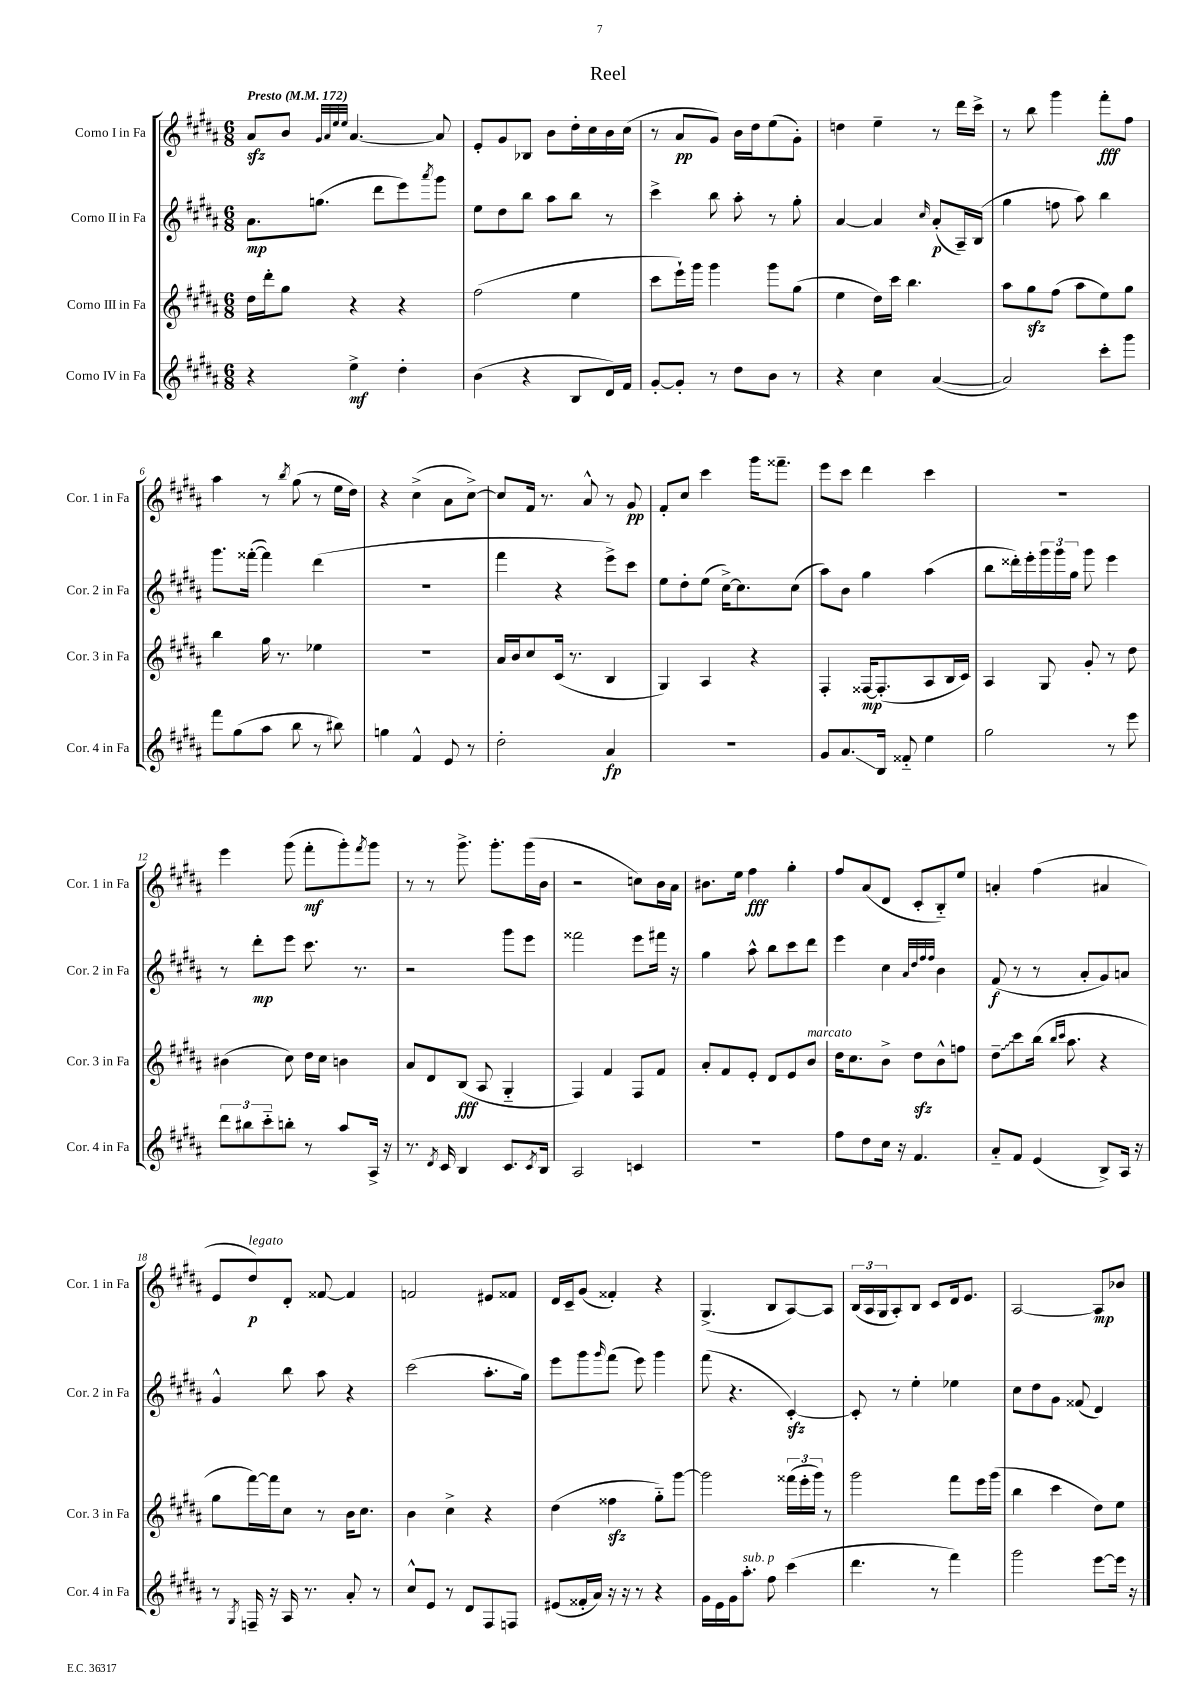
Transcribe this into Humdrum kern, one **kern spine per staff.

**kern	**kern	**kern	**kern
*staff4	*staff3	*staff2	*staff1
*clefG2	*clefG2	*clefG2	*clefG2
*k[f#c#g#d#a#]	*k[f#c#g#d#a#]	*k[f#c#g#d#a#]	*k[f#c#g#d#a#]
*M6/8	*M6/8	*M6/8	*M6/8
*MM172	*MM172	*MM172	*MM172
4r	16dd#	8.a#	8a#
.	16ddd#'	.	.
.	8gg#	.	8b
.	.	(8.gg	.
.	.	.	32qqg#
.	.	.	32qqa#
.	.	.	32qqee
.	.	.	32qqee
4ee^	4r	.	[4.a#
.	.	8ddd#	.
4dd#'	4r	8eee)	.
.	.	8qaaa#	.
.	.	8ggg#	8a#]
=	=	=	=
(4b	(2ff#	8ee	8e'
.	.	8dd#	8g#
4r	.	8bb	8B-
.	.	8aa#	8b
8B	4ee	8bb	16dd#'
.	.	.	16cc#
16d#)	.	8r	16b
16f#	.	.	(16cc#
=	=	=	=
[8g#'	8ccc#	4ccc#^	8r
8g#']	16eee`)	.	8a#
.	16ggg#	.	.
8r	4ggg#	8bb	8g#)
8dd#	.	8aa#'	16b
.	.	.	16dd#
8b	8ggg#	8r	(8ee
8r	(8gg#	8gg#'	8g#')
=	=	=	=
4r	4ee	[4a#	4dd
4cc#	16dd#)	4a#]	4ee~
.	16ccc#	.	.
.	4.bb	.	.
.	.	16qqcc#	.
([4a#	.	(8a#'	8r
.	.	16A#~)	16ddd#
.	.	(16B	16ccc#^
=	=	=	=
2a#])	8aa#	4gg#	8r
.	8gg#	.	8bb
.	(8ff#	8ff	4ggg#
.	8aa#	8aa#)	.
8ccc#'	8ee)	4bb	8fff#'
8ggg#	8gg#	.	8ff#
=	=	=	=
8fff#	4bb	8.ggg#	4aa#
(8gg#	.	.	.
.	.	([16fff##'	.
8aa#	16gg#	4fff##])	8r
.	8.r	.	.
.	.	.	8qbb
8bb	.	.	(8gg#
8r	4ee-	(4ddd#	8r
8bb#)	.	.	16ee
.	.	.	16dd#)
=	=	=	=
4gg	2.r	2.r	4r
4f#^^	.	.	(4cc#^
8e	.	.	8a#
8r	.	.	[8cc#^)
=	=	=	=
2dd#'	16a#	4fff#	8cc#]
.	16b	.	.
.	8cc#	.	16f#
.	.	.	8.r
.	(16c#	4r	.
.	8.r	.	.
.	.	.	8a#^^
4a#	4B	8eee^)	8r
.	.	8ccc#	8g#
=	=	=	=
2.r	4G#)	8ee	8f#'
.	.	8dd#'	8cc#
.	4A#	(8ee	4ccc#
.	.	[16cc#^)	.
.	.	8.cc#]	.
.	4r	.	16ggg#
.	.	.	8.fff##~
.	.	(8cc#	.
=	=	=	=
8g#	4F#'	8aa#)	8eee
8.a#	.	8b	8ccc#
.	[16F##	4gg#	4ddd#
16B	(8.F##']	.	.
8f##'~	.	.	.
4ee	8A#	(4aa#	4ccc#
.	16B	.	.
.	16c#)	.	.
=	=	=	=
2gg#	4A#	8bb	2.r
.	.	16ddd##')	.
.	.	16eee'	.
.	8G#	24ggg#	.
.	.	24ggg#	.
.	.	24gg#	.
.	8g#'	8ggg#	.
8r	8r	4eee	.
8eee	8dd#	.	.
=	=	=	=
12ddd#	(4b#	8r	4eee
12bb#	.	.	.
.	.	8ddd#'	.
12ccc#'~	.	.	.
8bb'	8cc#)	8eee	(8ggg#
8r	16dd#	8.ccc#	8fff#'
.	16cc#	.	.
8aa#	4b	.	8ggg#')
.	.	8.r	.
.	.	.	8qfff#
16A#^	.	.	8ggg#
16r	.	.	.
=	=	=	=
8.r	8a#	2r	8r
.	8d#	.	8r
8qd#	.	.	.
16c#	.	.	.
4B	(8B	.	8.ggg#^
.	8A#	.	.
.	.	.	8.ggg#'
8.c#	4G#'~	8ggg#	.
.	.	8eee	(16ggg#
8qc#	.	.	.
16B	.	.	16b
=	=	=	=
2A#	4F#)	2fff##	2r
.	4f#	.	.
4c	8F#	8eee	8cc)
.	8f#	16fff#	16b
.	.	16r	16a#
=	=	=	=
2.r	8a#'	4gg#	8.b#
.	8f#	.	.
.	.	.	16ee
.	8e'	8aa#^^	4ff#
.	8d#	8bb	.
.	8e	8ccc#	4gg#'
.	8b	8ddd#	.
=	=	=	=
8ff#	16dd#	4eee	8ff#
.	8.cc#	.	.
8dd#	.	.	(8a#
16cc#	8b^	4cc#	8d#
16r	.	.	.
4.f#	8dd#	.	8c#'
.	.	32qqa#	.
.	.	32qqdd#	.
.	.	32qqff#	.
.	.	32qqff#	.
.	8b^^	4b	8B'~)
.	8ff	.	8ee
=	=	=	=
8a#'~	8dd#~	(8f#	4a'
8f#	8ccc#	8r	.
(4e	(16bb	8r	(4ff#
.	16qqbb	.	.
.	16qqccc#	.	.
.	8.aa#	.	.
.	.	8a#'	.
8B^)	4r	8g#)	4a#
16A#	.	8a	.
16r	.	.	.
=	=	=	=
8r	8gg#	4g#^^	8e
8qG#	.	.	.
16F~	[16fff#)	.	8dd#)
16r	16fff#]	.	.
16A#	8cc#	8bb	8d#'
8.r	.	.	.
.	8r	8aa#	[8f##
8a#'	16b	4r	4f##]
.	8.cc#	.	.
8r	.	.	.
=	=	=	=
8cc#^^	4b	(2ccc#	2f
8e	.	.	.
8r	4cc#^	.	.
8d#	.	.	.
8F#	4r	8.aa#'	8e#
8F	.	.	8f##
.	.	16gg#)	.
=	=	=	=
(8e#	(4dd#	8eee	16d#
.	.	.	16c#~
16f##'	.	8ggg#	(8g#
16a#)	.	.	.
.	.	16qqggg#	.
16r	4ff##	(8fff#	4f##')
16r	.	.	.
8r	.	8eee)	.
4r	8gg#'~)	4ggg#	4r
.	[8ggg#	.	.
=	=	=	=
16g#	2ggg#]	(8fff#	(4.G#^
16e	.	.	.
16g#	.	4.r	.
8.aa#'	.	.	.
8ff#	.	.	8B
(4ccc#	(24fff##	[4c#')	[8A#)
.	24eee'	.	.
.	24ggg#)	.	.
.	8r	.	8A#]
=	=	=	=
4.ddd#	2ggg#	8c#']	(24B
.	.	.	24A#
.	.	.	24G#
.	.	8r	8A#')
.	.	4ee'	8B
8r	.	.	8c#
4fff#)	8fff#	4ee-	16d#
.	.	.	8.e
.	16eee	.	.
.	(16ggg#	.	.
=	=	=	=
2ggg#	4bb	8cc#	[2A#
.	.	8dd#	.
.	4ccc#	8g#	.
.	.	(8f##	.
[8eee	8dd#)	4d#)	8A#]
16eee]	8ee	.	8b-
16r	.	.	.
==	==	==	==
*-	*-	*-	*-
